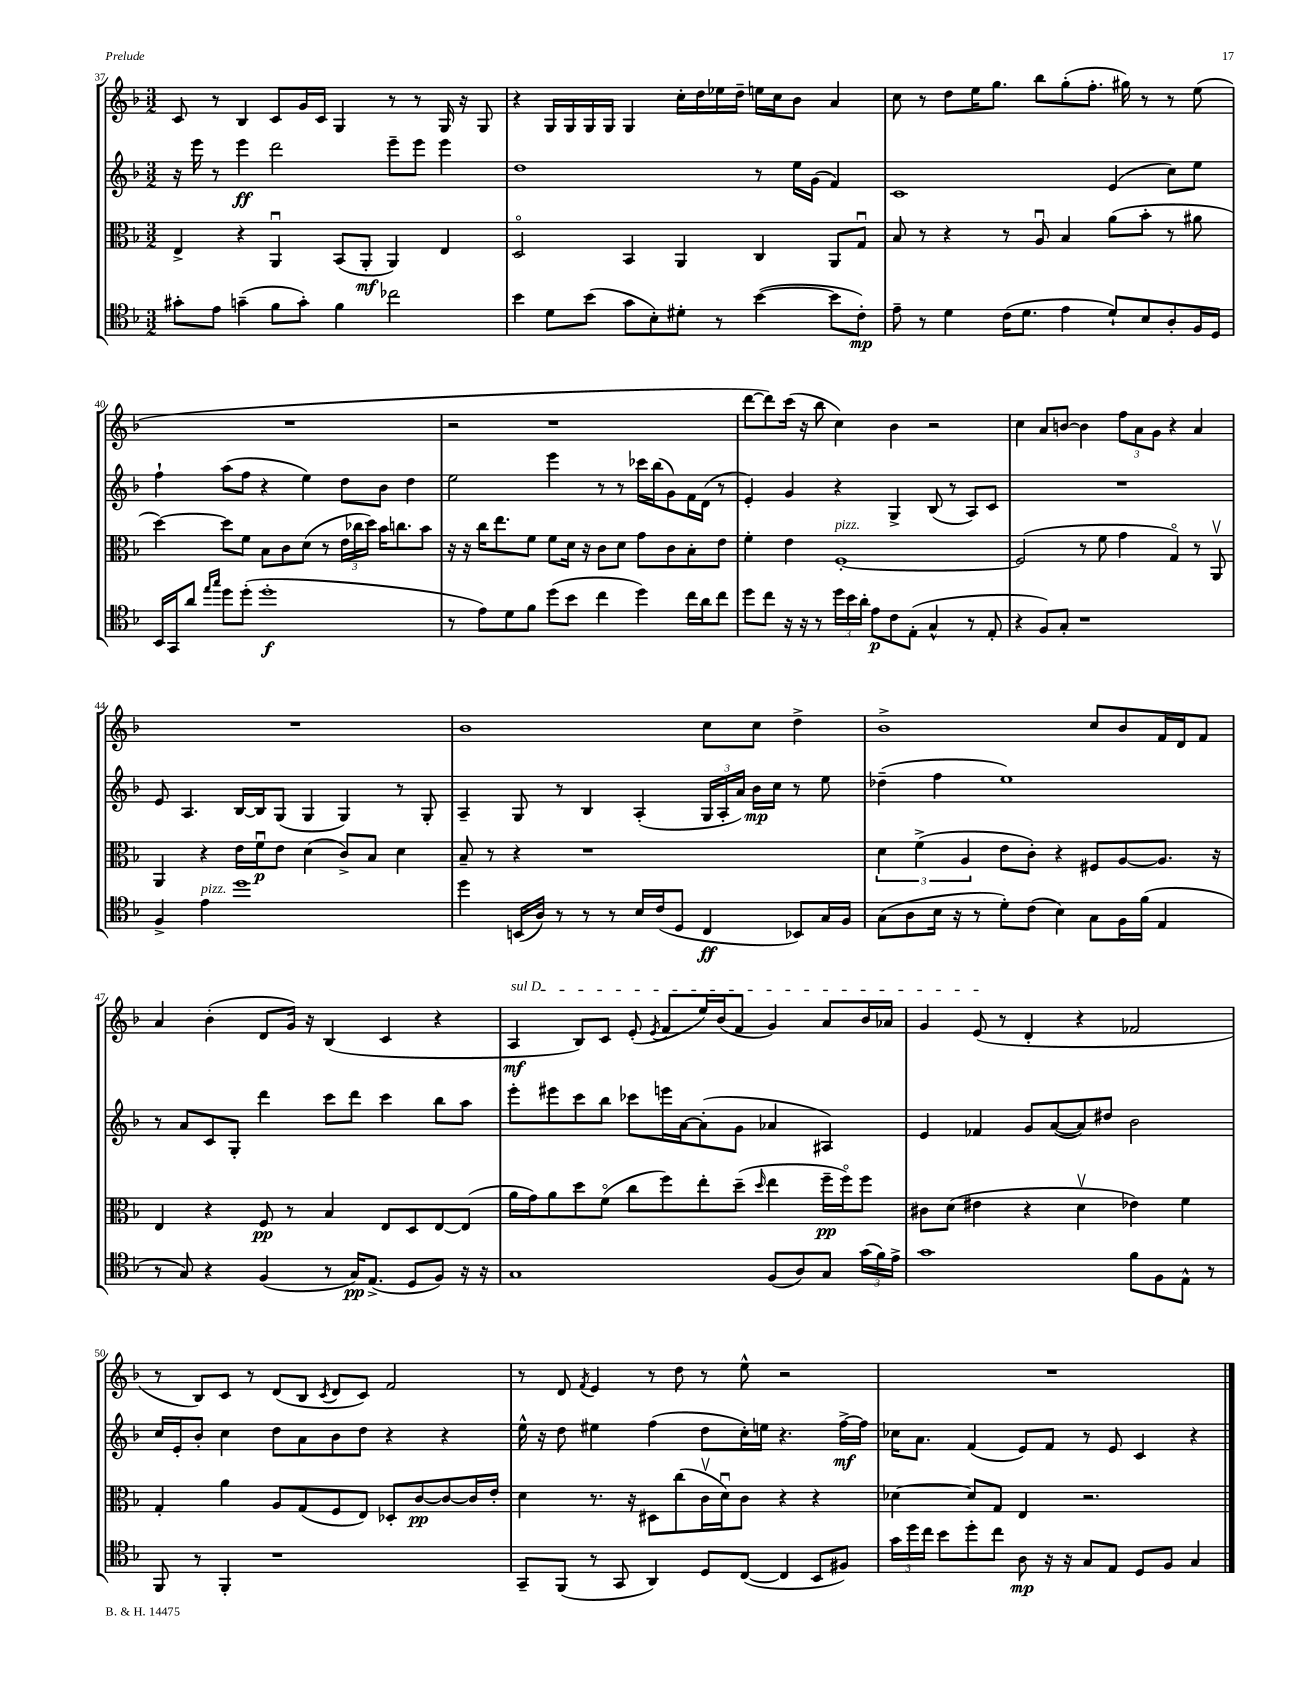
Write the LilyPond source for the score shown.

<<
\new StaffGroup <<
\new Staff = "s0" {
    \clef treble \key f \major \numericTimeSignature \time 3/2
    \autoBeamOff c'8 r8 bes4 c'8[ g'16 c'16] g4 r8 r8 g16 r16 g8 |
    r4 g16[ g16 g16 g16] g4 c''16[-. d''16 ees''16 d''16]-- e''16[ c''16 bes'8] a'4 |
    c''8 r8 d''8[ e''16 g''8.] bes''8[ g''8-.( f''8.]-. gis''16) r8 r8 e''8( |
    R1. |
    r2 r1 |
    d'''8[~ d'''8) c'''16]( r16 bes''8 c''4) bes'4 r2 |
    c''4 a'8[ b'8]~ b'4 \tuplet 3/2 { f''8[ a'8 g'8] } r4 a'4 |
    R1. |
    bes'1 c''8[ c''8] d''4-> |
    bes'1-> c''8[ bes'8 f'16 d'16 f'8] |
    a'4 bes'4-.( d'8[ g'16]) r16 bes4( c'4 r4 |
    \once \override TextSpanner.bound-details.left.text = \markup { \italic "sul D" } a4\mf\startTextSpan bes8[) c'8] e'8-.( \acciaccatura { e'8 } f'8[ e''16) bes'16( f'8] g'4) a'8[ bes'16 aes'16] |
    g'4 e'8\stopTextSpan( r8 d'4-. r4 fes'2 |
    r8 bes8[) c'8] r8 d'8[( bes8] \acciaccatura { c'8 } d'8[ c'8]) f'2 |
    r8 d'8 \acciaccatura { f'8 } e'4 r8 d''8 r8 e''8-^ r2 |
    R1. \bar "|." |
}
\new Staff = "s1" {
    \clef treble \key f \major \numericTimeSignature \time 3/2
    \autoBeamOff r16 e'''16 r8 e'''4\ff d'''2 e'''8[-- e'''8] e'''4 |
    d''1 r8 e''16[ g'16]( f'4) |
    c'1 e'4( c''8[) e''8] |
    f''4-! a''8[( f''8] r4 e''4) d''8[ bes'8] d''4 |
    e''2 e'''4 r8 r8 ces'''16[ bes''16( g'8) f'16 d'16]( r8 |
    e'4-.) g'4 r4 g4-> bes8( r8 a8[) c'8] |
    R1. |
    e'8 a4. bes16[~ bes16 g8]( g4 g4) r8 g8-. |
    a4-- g8 r8 bes4 a4-.( \tuplet 3/2 { g16[ a16-. a'16]) } bes'16[\mp c''16] r8 e''8 |
    des''4--( f''4 e''1) |
    r8 a'8[ c'8 g8]-. d'''4 c'''8[ d'''8] c'''4 bes''8[ a''8] |
    e'''8[-. eis'''8 c'''8 bes''8] ces'''8[ e'''16 a'16~ a'8-.( g'8] aes'4 ais4) |
    e'4 fes'4 g'8[ a'8~( a'8) dis''8] bes'2 |
    c''16[ e'16-. bes'8]-. c''4 d''8[ a'8 bes'8 d''8] r4 r4 |
    e''16-^ r16 d''8 eis''4 f''4( d''8[ c''16-.) e''16] r4. f''16[~->\mf f''16] |
    ces''16[ a'8.] f'4( e'8[) f'8] r8 e'8 c'4 r4 \bar "|." |
}
\new Staff = "s2" {
    \clef alto \key f \major \numericTimeSignature \time 3/2
    \autoBeamOff e4-> r4 a,4\downbow bes,8[( a,8]-.\mf a,4) e4 |
    d2\flageolet bes,4 a,4 c4 a,8[ g8]\downbow |
    bes8 r8 r4 r8 a8\downbow bes4 a'8[( bes'8]-. r8 ais'8 |
    d''4~) d''8[ f'8] bes8[ c'8 d'8]( r8 \tuplet 3/2 { e'16[ ces''16 d''16]) } bes'16[ c''8. bes'8] |
    r16 r16 c''16[ e''8. f'8] f'8[ d'16] r16 c'8[ d'8] g'8[ c'8 bes8-. e'8] |
    f'4-. e'4 f1~-.^\markup { \italic "pizz." } |
    f2( r8 f'8 g'4 g4\flageolet) r8 a,8\upbow |
    a,4 r4 e'16[ f'16\downbow\p e'8] d'4( c'8[->) bes8] d'4 |
    bes8-- r8 r4 r1 |
    \tuplet 3/2 { d'4 f'4->( a4 } e'8[ c'8]-.) r4 fis8[ a8~ a8.] r16 |
    e4 r4 f8\pp r8 bes4 e8[ d8 e8~ e8]( |
    a'16[ g'16) a'8 d''8 f'8]\flageolet( c''8[ f''8) e''8-. d''8]--( \grace { d''16 } e''4 f''16[--\pp f''16\flageolet) f''8] |
    cis'8[ d'8]( eis'4 r4 d'4\upbow ees'4) f'4 |
    g4-. a'4 a8[ g8( f8 e8]) des8[-. c'8~\pp c'8~ c'16 e'16]-. |
    d'4 r8. r16 dis8[ c''8( c'16\upbow d'16\downbow) c'8] r4 r4 |
    des'4~ des'8[ g8] e4 r2. \bar "|." |
}
\new Staff = "s3" {
    \clef tenor \key f \major \numericTimeSignature \time 3/2
    \autoBeamOff gis'8[-. e'8] g'4--( f'8[ g'8]-.) f'4 ces''2 |
    bes'4 d'8[ bes'8]( g'8[ bes8-.) dis'8]-. r8 bes'4~( bes'8[ c'8]-.\mp) |
    e'8-- r8 d'4 c'16[( d'8.] e'4 d'8[-!) bes8 a8-. f16 d16] |
    bes,16[ g,16 a'8] \grace { e''16[ g''16] } d''8[ d''8]-.( d''1-.\f |
    r8 e'8[) d'8 f'8] d''8[( bes'8] c''4 d''4) c''16[ a'16 c''8] |
    d''8[ c''8] r16 r16 r8 \tuplet 3/2 { d''16[ bes'16 a'16]-. } e'8[\p c'8 e8]-.( g4-^ r8 e8-. |
    r4 f8[) g8]-. r1 |
    f4-> e'4^\markup { \italic "pizz." } d''1 |
    d''4 b,16[( a16]) r8 r8 r8 bes16[ c'16( d8] c4\ff bes,8[) g16 f16] |
    g8[( a8 bes16] r16 r8 d'8[-.) c'8]( bes4) g8[ f16 f'16]( e4 |
    r8 g8) r4 f4( r8 g16[\pp) e8.]->( d8[ f8]) r16 r16 |
    g1 f8[( a8) g8] \tuplet 3/2 { g'16[( f'16) e'16]-> } |
    g'1 f'8[ f8 e8]-^ r8 |
    f,8 r8 f,4-. r1 |
    g,8[-- f,8]( r8 g,8 a,4) d8[ c8]~( c4 bes,8[ fis8]) |
    \tuplet 3/2 { g'16[ d''16 c''16] } bes'8[ d''8-. c''8] a8\mp r16 r16 g8[ e8] d8[ f8] g4 \bar "|." |
}
>>
>>
\layout { \context { \Score currentBarNumber = #37 } }
